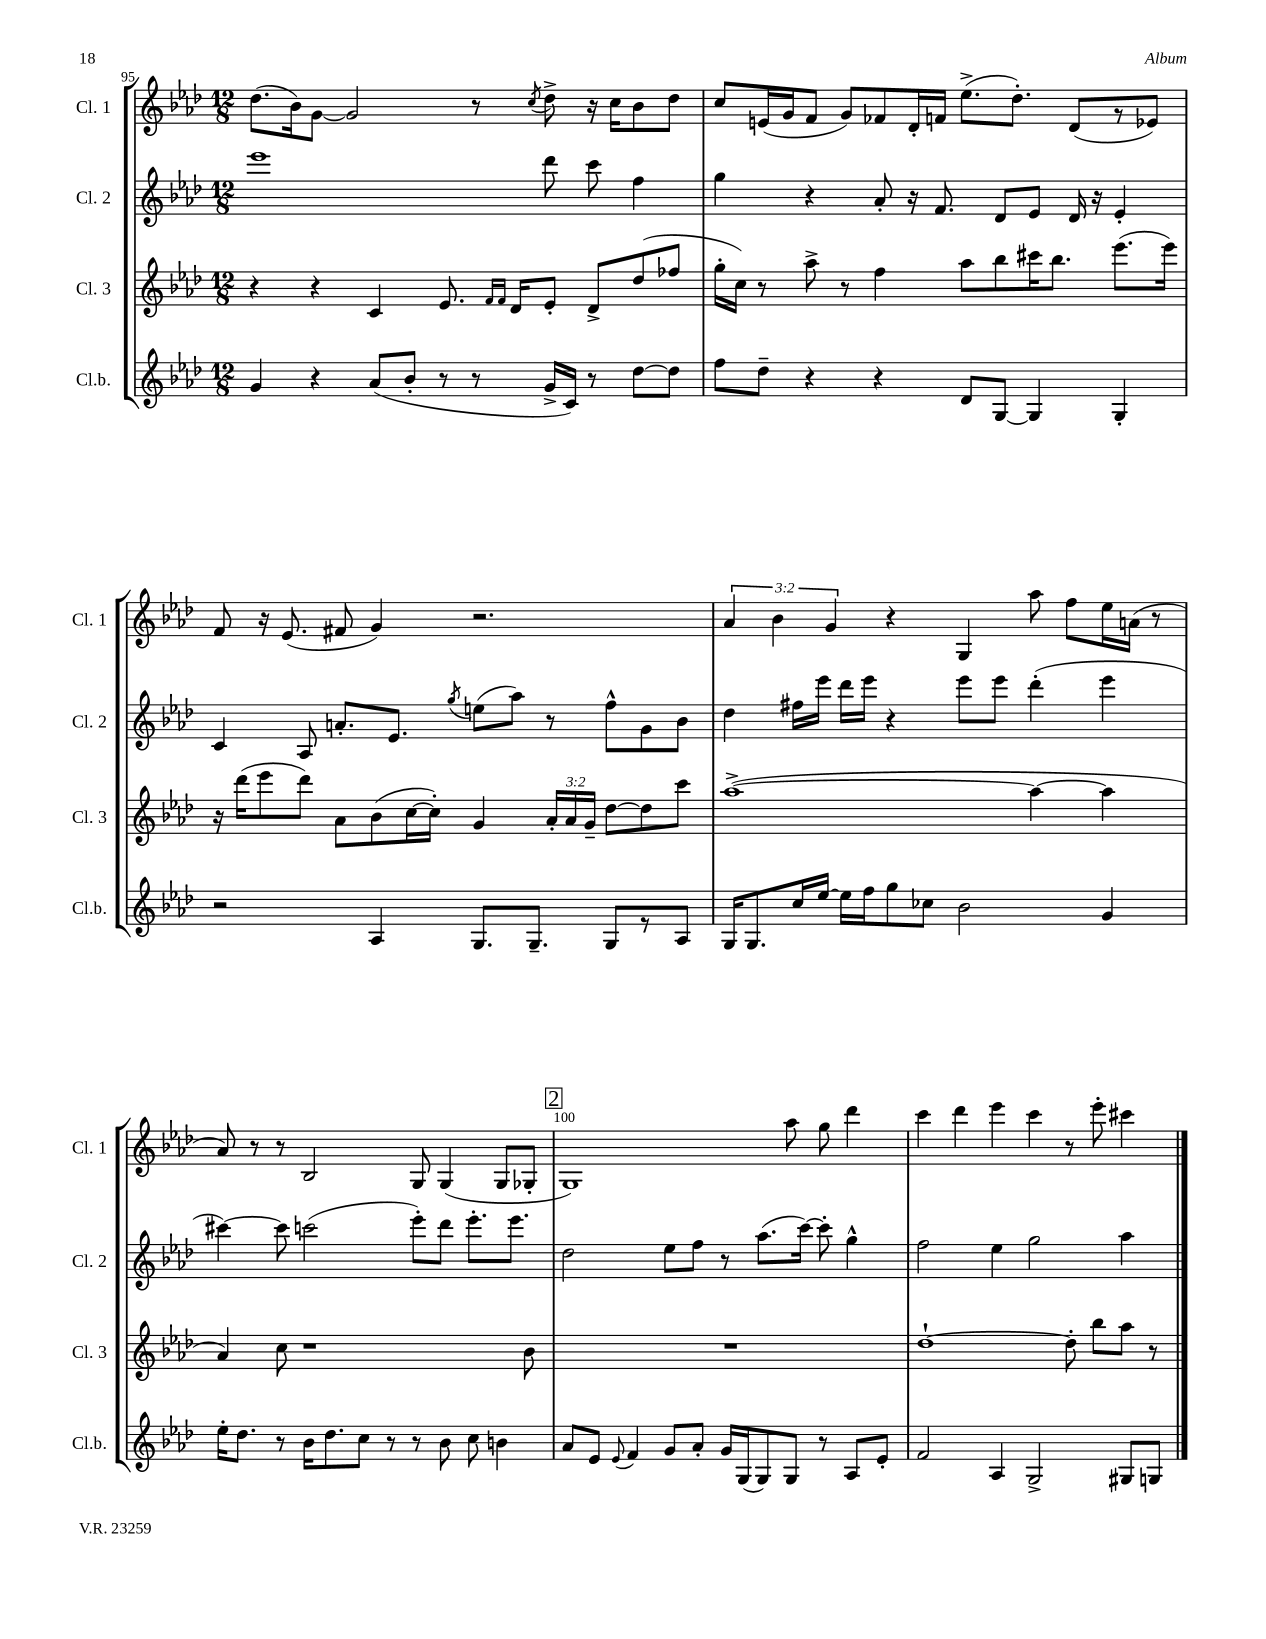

**kern	**kern	**kern	**kern
*staff4	*staff3	*staff2	*staff1
*clefG2	*clefG2	*clefG2	*clefG2
*k[b-e-a-d-]	*k[b-e-a-d-]	*k[b-e-a-d-]	*k[b-e-a-d-]
*M12/8	*M12/8	*M12/8	*M12/8
4g	4r	1eee-	(8.dd-
.	.	.	16b-)
4r	4r	.	[8g
.	.	.	2g]
(8a-	4c	.	.
8b-'	.	.	.
8r	8.e-	.	.
8r	.	.	8r
.	16qqf	.	.
.	16qqf	.	.
.	16d-	.	.
.	.	.	8qcc
16g^	8e-'	8ddd-	8dd-^
16c)	.	.	.
8r	8d-^	8ccc	16r
.	.	.	16cc
[8dd-	(8dd-	4ff	8b-
8dd-]	8ff-	.	8dd-
=	=	=	=
8ff	16gg'	4gg	8cc
.	16cc)	.	.
8dd-~	8r	.	(16e
.	.	.	16g
4r	8aa-^	4r	8f
.	8r	.	8g)
4r	4ff	8a-'	8f-
.	.	16r	16d-'
.	.	8.f	16f
8d-	8aa-	.	(8.ee-^
[8G	8bb-	8d-	.
.	.	.	8.dd-')
4G]	16ccc#	8e-	.
.	8.bb-	.	.
.	.	16d-	(8d-
.	.	16r	.
4G'	(8.eee-	4e-'	8r
.	.	.	8e-)
.	16eee-)	.	.
=	=	=	=
2r	16r	4c	8f
.	(16ddd-	.	.
.	8eee-	.	16r
.	.	.	(8.e-
.	8ddd-)	8A-	.
.	8a-	8.a'	8f#
4A-	(8b-	.	4g)
.	.	8.e-	.
.	[16cc	.	.
.	16cc'])	.	.
.	.	8qgg	.
8.G	4g	(8ee	2.r
.	.	8aa-)	.
8.G~	.	.	.
.	24a-'	8r	.
.	24a-	.	.
.	24g~	.	.
8G	[8dd-	8ff^^	.
8r	8dd-]	8g	.
8A-	8ccc	8b-	.
=	=	=	=
16G	([1aa-^	4dd-	6a-
8.G	.	.	.
.	.	.	6b-
16cc	.	16ff#	.
[16ee-	.	16eee-	.
.	.	.	6g
16ee-]	.	16ddd-	.
16ff	.	16eee-	.
8gg	.	4r	4r
8cc-	.	.	.
2b-	.	8eee-	4G
.	.	8eee-	.
.	4aa-_	(4ddd-'	8aa-
.	.	.	8ff
4g	4aa-]	4eee-	16ee-
.	.	.	(16a
.	.	.	8r
=	=	=	=
16ee-'	4a-)	[4ccc#)	8a-)
8.dd-	.	.	.
.	.	.	8r
8r	8cc	8ccc#]	8r
16b-	1r	(2ccc	2B-
8.dd-	.	.	.
8cc	.	.	.
8r	.	.	.
8r	.	8eee-')	8G
8b-	.	8ddd-	(4G
8cc	.	8.eee-'	.
4b	.	.	8G
.	.	8.eee-	.
.	8b-	.	8G-'
=	=	=	=
8a-	1.r	2dd-	1G)
8e-	.	.	.
8qqe-	.	.	.
4f	.	.	.
8g	.	8ee-	.
8a-'	.	8ff	.
16g	.	8r	.
(16G	.	.	.
8G)	.	(8.aa-	.
8G	.	.	8aa-
.	.	[16ccc)	.
8r	.	8ccc']	8gg
8A-	.	4gg^^	4ddd-
8e-'	.	.	.
=	=	=	=
2f	[1dd-`	2ff	4ccc
.	.	.	4ddd-
4A-	.	4ee-	4eee-
2G^	.	2gg	4ccc
.	8dd-']	.	8r
.	8bb-	.	8eee-'
8G#	8aa-	4aa-	4ccc#
8G	8r	.	.
==	==	==	==
*-	*-	*-	*-
